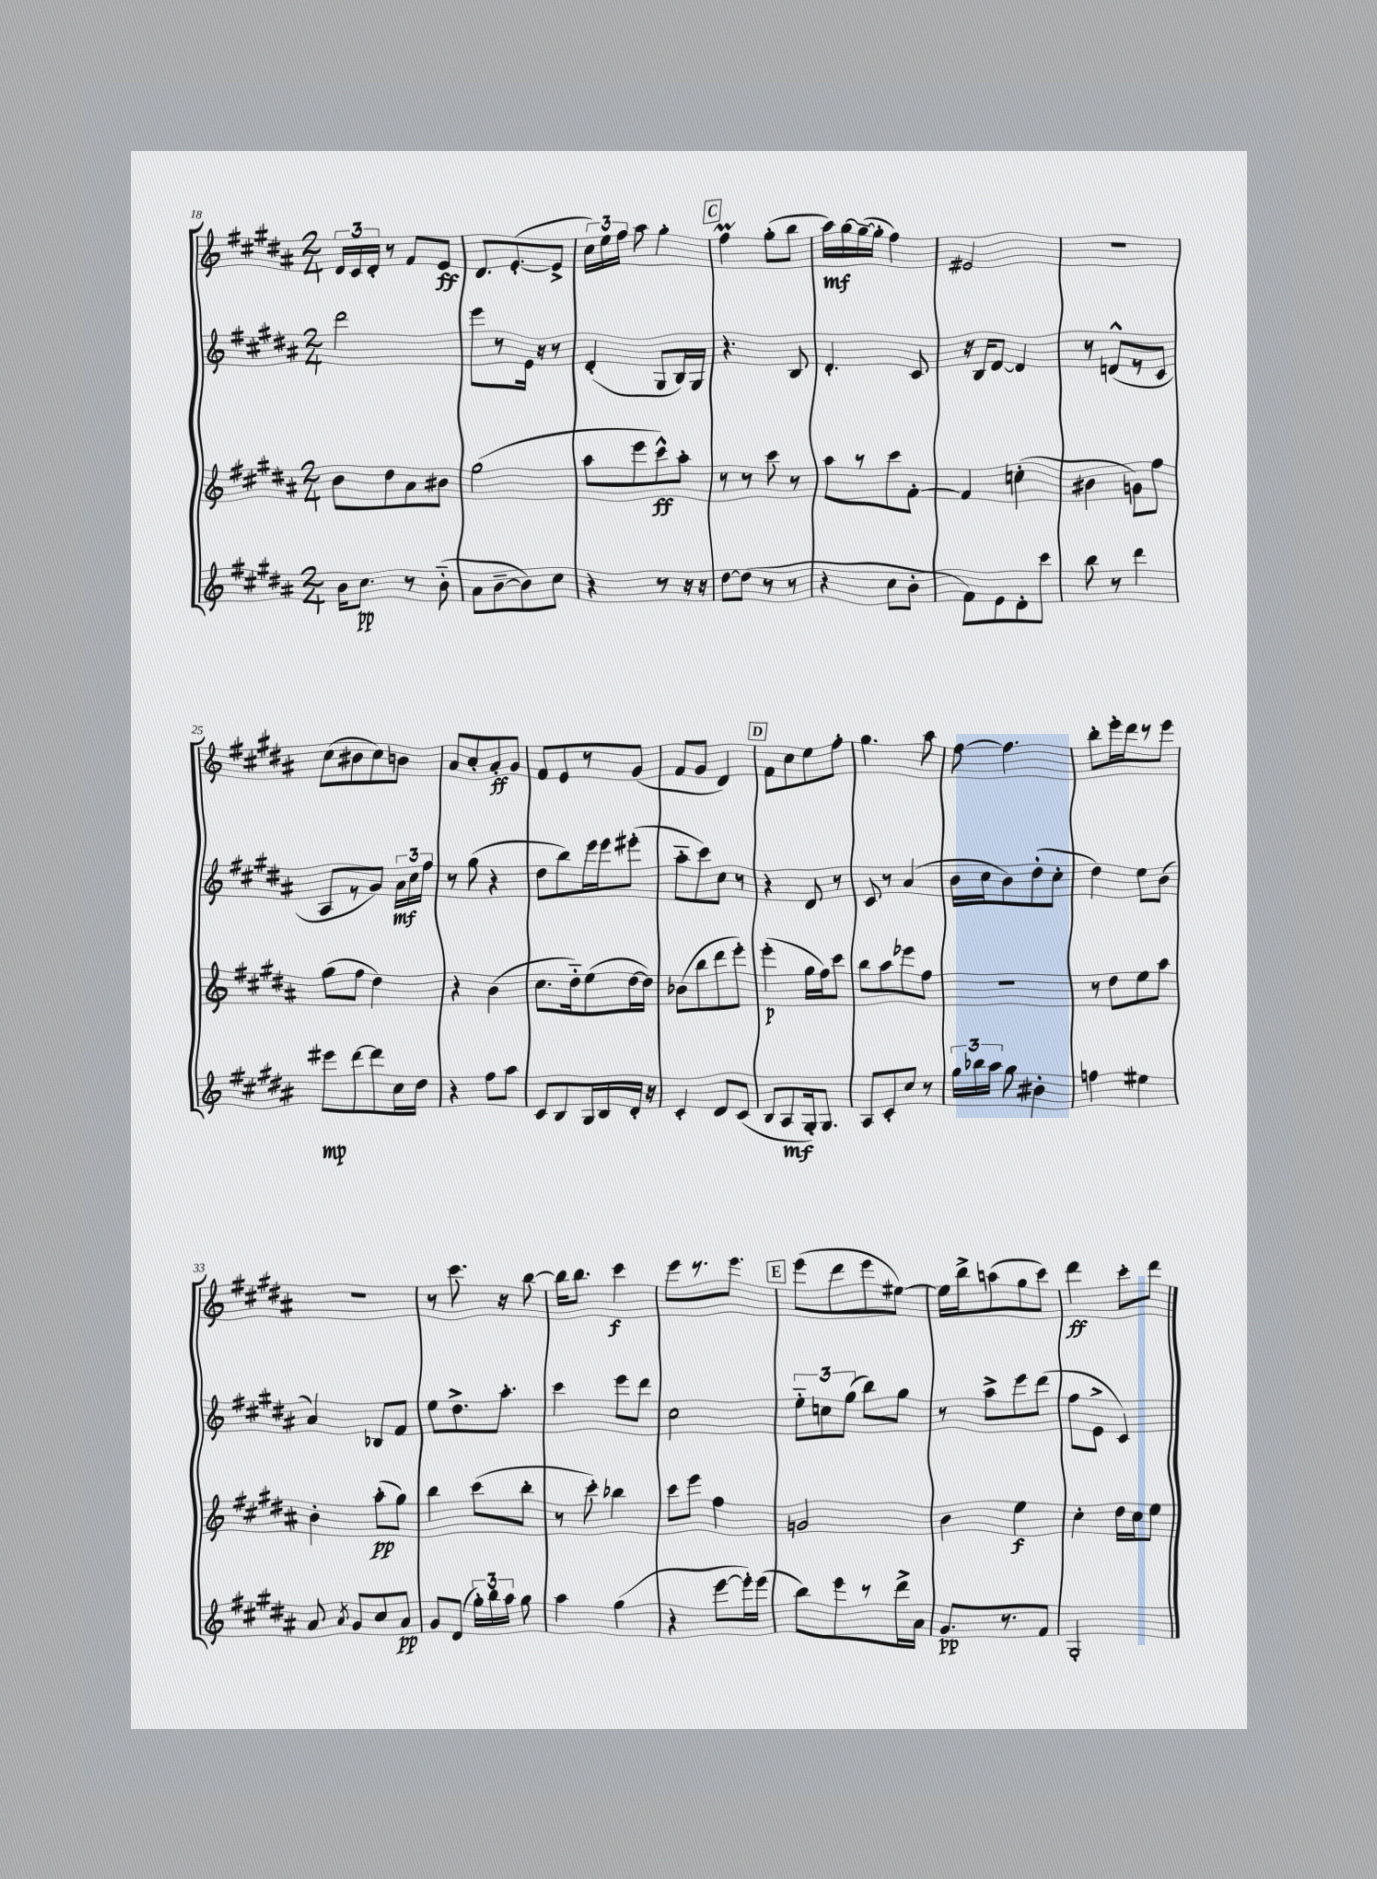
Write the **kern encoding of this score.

**kern	**kern	**kern	**kern
*staff4	*staff3	*staff2	*staff1
*clefG2	*clefG2	*clefG2	*clefG2
*k[f#c#g#d#a#]	*k[f#c#g#d#a#]	*k[f#c#g#d#a#]	*k[f#c#g#d#a#]
*M2/4	*M2/4	*M2/4	*M2/4
16b	8b	2ddd#	24d#
.	.	.	24c#
8.cc#	.	.	.
.	.	.	24d#'
.	8dd#	.	8r
8r	8a#	.	8f#
(8b'~	8b#	.	8e
=	=	=	=
8a#	(2gg#	8eee	8.d#
[8b~	.	8r	.
.	.	.	([8.e'
8b])	.	16e	.
.	.	16r	.
8cc#	.	8r	8e^]
=	=	=	=
4r	8aa#	(4d#'	24cc#)
.	.	.	24ee
.	.	.	24ff#
.	8eee	.	8aa#
8r	8ccc#^^)	8G#	4gg#'
16r	8aa#'	16B)	.
16r	.	16G#	.
=	=	=	=
[8dd#	8r	4.r	4ff#
(8dd#]	8r	.	.
8r	8ccc#	.	(8gg#'
8r	8r	8B	8bb
=	=	=	=
4r	8aa#	4.d#'	16aa#)
.	.	.	[16gg#
.	8r	.	(16gg#~_
.	.	.	16gg#']
8cc#	8ccc#	.	4ff#)
8b'	[8f#'	8c#	.
=	=	=	=
8f#)	4f#]	16r	2e#
.	.	16B	.
8e	.	[8d#	.
8d#'	(4cc'	4d#]	.
8ccc#	.	.	.
=	=	=	=
8bb	4b#	8r	2r
8r	.	(8d^^	.
4ddd#	8g)	8r	.
.	8ff#	8c#	.
=	=	=	=
8eee#	(8gg#	8A#	(8cc#
[8ddd#	8ff#	8r	8b#
8ddd#]	4dd#)	8g#)	8cc#)
16cc#	.	24a#	8b
.	.	24cc#	.
16dd#	.	.	.
.	.	24ff#	.
=	=	=	=
4r	4r	8r	8a#
.	.	(8gg#	8cc#'
8ff#	(4b	4r	8a#'
8aa#	.	.	8g#
=	=	=	=
8c#	8.cc#	8dd#	8f#
8B	.	8bb)	8e
.	16dd#'~)	.	.
16G#	(8ee	16eee	8r
16B	.	16eee	.
16d#'	[16dd#	(8eee#'	(8g#
16r	16dd#])	.	.
=	=	=	=
4c#'	(8b-	8aa#'~	8f#
.	8bb	8ccc#)	8g#
8d#	8ddd#	8cc#	4d#)
(8c#	8eee')	8r	.
=	=	=	=
8B	(4eee'	4r	8f#
8A#	.	.	8cc#
16G#')	16gg#	8d#	8ee
8.G#	16ff#)	.	.
.	8ccc#	8r	8ff#'
=	=	=	=
8A#	8bb	8c#	4.gg#
8c#'	8aa#	8r	.
8cc#	8eee-	(4a#	.
8r	8ff#	.	8aa#
=	=	=	=
24gg#	2r	16b	[8ff#
24bb-	.	.	.
.	.	16cc#	.
24aa#	.	.	.
8gg#	.	8b)	4.ff#]
4b#'	.	(8dd#'	.
.	.	8cc#'	.
=	=	=	=
4ff	8r	4dd#)	8bb'
.	8dd#	.	16eee'
.	.	.	16ddd#
4ee#	8ee	8ee	8r
.	8aa#	(8b	8eee
=	=	=	=
8a#	4b'	4a#)	2r
8qa#	.	.	.
8g#	.	.	.
8cc#	(8aa#'	8B-	.
8a#	8gg#)	8f#	.
=	=	=	=
8g#	4bb	8ee	8r
(8d#	.	8.dd#^	8.ccc#
24gg#')	(8ccc#	.	.
24bb	.	.	.
.	.	8.aa#'	16r
24aa#	.	.	.
8gg#	8bb'	.	[8bb
=	=	=	=
4aa#	8r	4ccc#	16bb]
.	.	.	8.bb
.	8ccc#')	.	.
(4gg#	4bb-	8eee	4ccc#
.	.	8ddd#	.
=	=	=	=
4r	8ccc#	2cc#	8eee
.	8eee	.	8.r
[8eee	4ff#	.	.
.	.	.	8.eee
16eee'])	.	.	.
(16eee	.	.	.
=	=	=	=
8bb)	2g	12ee'~	(8eee
.	.	12cc	.
8eee	.	.	8ddd#
.	.	(12gg#	.
8r	.	8bb)	8eee
16ddd#^	.	8gg#	[8ee#)
16a#	.	.	.
=	=	=	=
8.g#	4b	8r	16ee#]
.	.	.	16bb^
.	.	8aa#^	(8aa
8.r	.	.	.
.	4ee	8eee	8gg#
8f#	.	(8ddd#	8ccc#)
=	=	=	=
2G#'	4cc#'	8ff#	4ddd#
.	.	8e^	.
.	16dd#	4c#)	8ccc#'
.	16cc#	.	.
.	8ee	.	8ddd#
==	==	==	==
*-	*-	*-	*-
